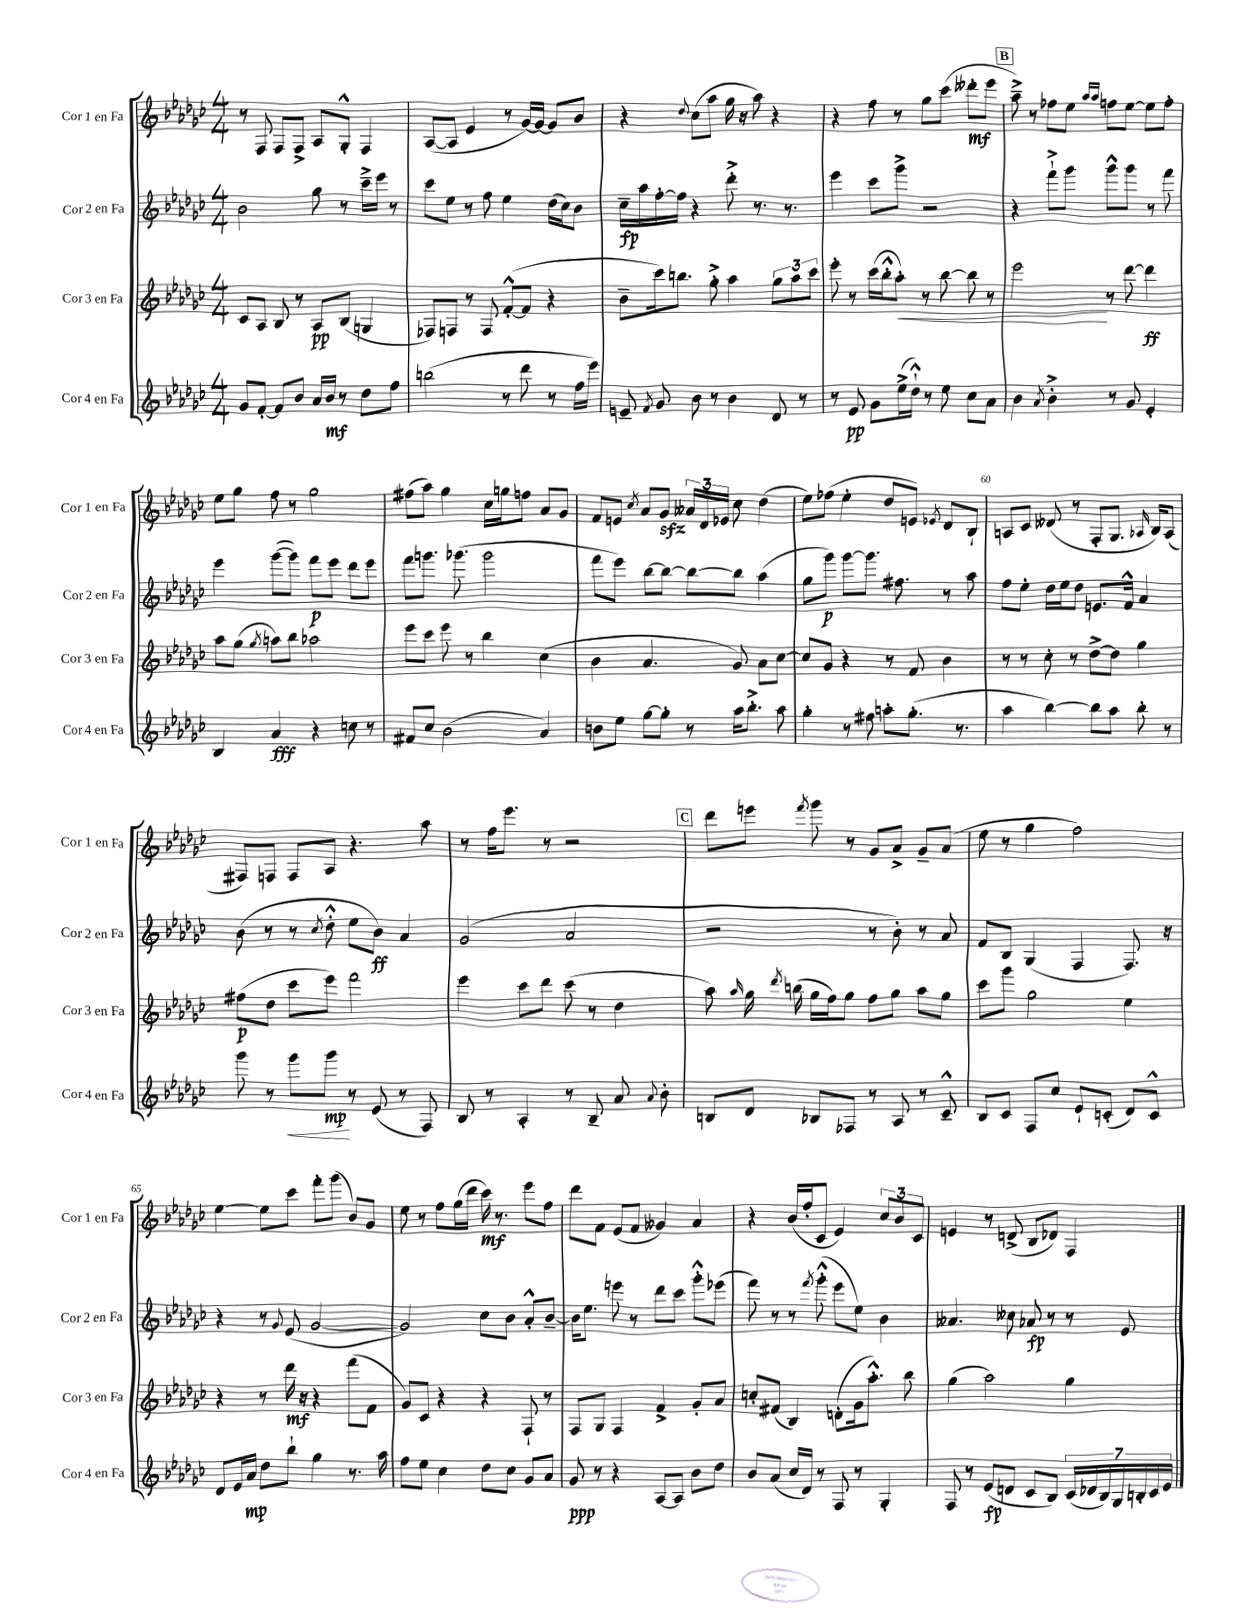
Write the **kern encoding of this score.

**kern	**dynam	**kern	**dynam	**kern	**dynam	**kern	**dynam
*part4	*part4	*part3	*part3	*part2	*part2	*part1	*part1
*staff4	*staff4	*staff3	*staff3	*staff2	*staff2	*staff1	*staff1
*I"Cor 4 en Fa	*	*I"Cor 3 en Fa	*	*I"Cor 2 en Fa	*	*I"Cor 1 en Fa	*
*I'Cor 4 en Fa	*	*I'Cor 3 en Fa	*	*I'Cor 2 en Fa	*	*I'Cor 1 en Fa	*
*clefG2	*	*clefG2	*	*clefG2	*	*clefG2	*
*k[b-e-a-d-g-c-]	*	*k[b-e-a-d-g-c-]	*	*k[b-e-a-d-g-c-]	*	*k[b-e-a-d-g-c-]	*
*M4/4	*	*M4/4	*	*M4/4	*	*M4/4	*
=51	=51	=51	=51	=51	=51	=51	=51
8g-/L	.	8c-/L	.	2b-\	.	8r	.
[8f'/J	.	8A-/J	.	.	.	8F/	.
8f/L]	.	8B-/	.	.	.	8F/L	.
8b-/J	.	8r	.	.	.	8F^/J	.
16a-/LL	.	8A-/L	pp	8gg-\	.	8A-/L	.
16b-/JJ	mf	.	.	.	.	.	.
8r	.	(8B-/J	.	8r	.	8G-'^^/J	.
8dd-\L	.	4Gn/	.	16ccc-~^\LL	.	4F/	.
.	.	.	.	16eee-\JJ	.	.	.
8ff\J	.	.	.	8r	.	.	.
=52	=52	=52	=52	=52	=52	=52	=52
(2bbn\	.	8F-X/L)	.	8ccc-\L	.	([8A-/L	.
.	.	8Fn/J	.	8ee-\J	.	8A-/J]	.
.	.	8r	.	8r	.	4e-/	.
.	.	8F/	.	8ff\	.	.	.
8r	.	([8f'^^/L	.	4ee-\	.	8r	.
8ddd-\	.	8f/J]	.	.	.	[16g-/LL)	.
.	.	.	.	.	.	16g-/JJ_	.
8r	.	4r	.	(16dd-\LL	.	8g-/L]	.
.	.	.	.	16cc-\J)	.	.	.
16ff\LL	.	.	.	8b-\J	.	8b-/J	.
16eee-\JJ)	.	.	.	.	.	.	.
=53	=53	=53	=53	=53	=53	=53	=53
8en~/	.	8b-~\L	.	16cc-~\LL	fp	4r	.
.	.	.	.	16aa-\	.	.	.
8qf/	.	.	.	.	.	.	.
8g-/	.	16ccc-\k)	.	[16ff'\	.	.	.
.	.	8.bbn\J	.	16ff\JJ]	.	.	.
.	.	.	.	.	.	8qqdd-/	.
8b-\	.	.	.	4r	.	(8cc-\L	.
8r	.	8gg-'^\	.	.	.	8aa-\J	.
4b-\	.	4aa-\	.	8ddd-'^\	.	16gg-\	.
.	.	.	.	.	.	16r	.
.	.	.	.	8.r	.	8aa-\)	.
8d-/	.	12gg-\L	.	.	.	4r	.
.	.	.	.	8.r	.	.	.
.	.	12aa-\	.	.	.	.	.
8r	.	.	.	.	.	.	.
.	.	12ccc-\J	.	.	.	.	.
=54	=54	=54	=54	=54	=54	=54	=54
8r	.	8eee-'\	.	4eee-\	.	4r	.
8e-/	pp	8r	.	.	.	.	.
8g-\L	.	(16ccc-\LL	.	8ccc-\L	.	8ff\	.
.	.	16bb-'^^\J	.	.	.	.	.
!	!	!	!LO:HP:b	!	!	!	!
(16ee-^\L	.	8aa-'\J)	<	8ggg-^\J	.	8r	.
16dd-`^^\JJ)	.	.	.	.	.	.	.
8r	.	8r	.	2r	.	8gg-\L	.
8ee-\	.	[8bb-\	.	.	.	(8ccc-\J	.
8cc-\L	.	8bb-\]	.	.	.	8ddd--X'\L	mf
8a-\J	.	8r	.	.	.	8eee-\J	.
!!LO:REH:place=s1:t=B
=55	=55	=55	=55	=55	=55	=55	=55
4b-\	.	2eee-\	.	4r	.	8aa-~^\)	.
.	.	.	.	.	.	8r	.
8qa-/	.	.	.	.	.	.	.
4b-'^\	.	.	.	8fff`^\L	.	8ff-X\L	.
.	.	.	.	8ggg-\J	.	8ee-\J	.
.	.	.	.	.	.	16qqaa-/LL	.
.	.	.	.	.	.	16qqaa-/JJ	.
8r	.	8r	[	8ggg-^^\L	.	8ffn\L	.
8g-/	.	[8ddd-\	.	8ggg-\J	.	[8ee-\J	.
4e-'/	.	4ddd-\]	ff	8r	.	8ee-\L]	.
.	.	.	.	8fff\	.	8ff'\J	.
!!LO:LB:g=z
=56	=56	=56	=56	=56	=56	=56	=56
4B-/	.	8aa-\L	.	4eee-\	.	8ee-\L	.
.	.	(8gg-\J	.	.	.	8gg-\J	.
.	.	8qgg-/	.	.	.	.	.
4a-/	fff	8aan\L)	.	([8ggg-\L	.	8ff\	.
.	.	8bb-\J	.	8ggg-\J])	.	8r	.
4r	.	2aa-X\	.	8fff\L	p	2gg-\	.
.	.	.	.	8eee-\J	.	.	.
8ccn\	.	.	.	8ddd-\L	.	.	.
8r	.	.	.	8eee-\J	.	.	.
=57	=57	=57	=57	=57	=57	=57	=57
8f#X/L	.	8eee-\L	.	8fff\L	.	(8ff#X\L	.
8cc-/J	.	8ccc-\J	.	8.gggn\J	.	8aa-\J)	.
(2b-\	.	8eee-\	.	.	.	4gg-\	.
.	.	.	.	(8.ggg-X\	.	.	.
.	.	8r	.	.	.	.	.
.	.	4bb-\	.	2ggg-\	.	16cc-\LL	.
.	.	.	.	.	.	16ggn\J	.
.	.	.	.	.	.	8ffn\J	.
4a-/)	.	(4cc-\	.	.	.	8a-/L	.
.	.	.	.	.	.	8g-/J	.
=58	=58	=58	=58	=58	=58	=58	=58
8bn\L	.	4b-\	.	8fff\L	.	8f/L	.
8ee-\J	.	.	.	8eee-\J)	.	8en/J	.
.	.	.	.	.	.	8qcc-/	.
[8gg-\L	.	4.a-/	.	[8bb-\L	.	8a-/L	.
8gg-'\J]	.	.	.	8bb-\J_	.	8g-zz/J	.
8r	.	.	.	8bb-\L_	.	24a--X/LL	.
.	.	.	.	.	.	24d-/	.
.	.	.	.	.	.	24e-X/JJ	.
16aa-\KL	.	8g-/)	.	8bb-\J]	.	8cc-\	.
8.bb-'^\J	.	.	.	.	.	.	.
.	.	8a-\L	.	(4aa-\	.	(4dd-\	.
8aa-\	.	[8cc-\J	.	.	.	.	.
=59	=59	=59	=59	=59	=59	=59	=59
4gg-'\	.	8cc-/L]	.	8gg-\L	.	8ee-\L)	.
.	.	8g-/J	.	8ggg-\J)	p	(8ff-X\J	.
8r	.	4r	.	[8ggg-\L	.	4ee-'\	.
8ff#X\	.	.	.	8.ggg-\J]	.	.	.
8aan'\L	.	8r	.	.	.	8dd-/L	.
.	.	.	.	8.ff#X\	.	.	.
(8.gg-'\J	.	8f/	.	.	.	8en/J)	.
.	.	.	.	.	.	8qe-X/	.
.	.	4b-\	.	8r	.	8d-/L	.
8.r	.	.	.	.	.	.	.
.	.	.	.	8aa-\	.	8B-`/J	.
=60	=60	=60	=60	=60	=60	=60	=60
4aa-\	.	8r	.	8ff\L	.	8An/L	.
.	.	8r	.	8ee-'\J	.	8c-/J	.
[4bb-\)	.	8cc-'\	.	16dd-\LL	.	(8d--X/	.
.	.	.	.	16ee-\J	.	.	.
.	.	8r	.	8dd-\J	.	8r	.
8bb-\L]	.	[8dd-^\L	.	8.en/L	.	8F'/L	.
8aa-\J	.	8dd-\J]	.	.	.	8.G-/J	.
.	.	.	.	16f^^/Jk	.	.	.
8bb-'\	.	4gg-\	.	4a-/	.	.	.
.	.	.	.	.	.	16qqA-X/	.
.	.	.	.	.	.	16B-/KL)	.
8r	.	.	.	.	.	(8A-/J	.
!!LO:LB:g=z
=61	=61	=61	=61	=61	=61	=61	=61
8ggg-\	.	(8ff#X\L	p	(8b-\	.	8F#X/L)	.
8r	.	8dd-\J	.	8r	.	8Fn/J	.
!	!LO:HP:b	!	!	!	!	!	!
8ggg-\L	<	8ccc-\L	.	8r	.	8F/L	.
.	.	.	.	8qcc-/	.	.	.
8ggg-\J	mp	8eee-\J)	.	8dd-'^^\	.	8A-/J	.
8r	[	2fff\	.	8ee-\L	.	4.r	.
(8e-/	.	.	.	8b-\J)	ff	.	.
8r	.	.	.	4a-/	.	.	.
8F/)	.	.	.	.	.	8aa-\	.
=62	=62	=62	=62	=62	=62	=62	=62
8B-/	.	4eee-\	.	(2g-/	.	8r	.
8r	.	.	.	.	.	16ff\KL	.
.	.	.	.	.	.	8.eee-\J	.
4A-'/	.	8ccc-\L	.	.	.	.	.
.	.	8ddd-\J	.	.	.	8r	.
8r	.	(8ccc-\	.	2a-/	.	2r	.
8B-~/	.	8r	.	.	.	.	.
8a-/	.	4dd-\	.	.	.	.	.
8qqa-/	.	.	.	.	.	.	.
8b-'\	.	.	.	.	.	.	.
!!LO:REH:place=s1:t=C
=63	=63	=63	=63	=63	=63	=63	=63
8Bn/L	.	8aa-\)	.	2r	.	8ddd-\L	.
.	.	16qqaa-/	.	.	.	.	.
8d-/J	.	16gg-\	.	.	.	8eeen\J	.
.	.	8qddd-/	.	.	.	.	.
.	.	(16bbn\	.	.	.	.	.
.	.	.	.	.	.	8qfff/	.
8B-X/L	.	16gg-\LL	.	.	.	8ggg-\	.
.	.	16ff\J)	.	.	.	.	.
8F-X/J	.	8gg-\J	.	.	.	8r	.
8r	.	8ff\L	.	8r	.	8g-/L	.
8A-/	.	8gg-\J	.	8b-'\)	.	8a-^/J	.
8r	.	8aa-\L	.	8r	.	8g-~/L	.
8c-~^^/	.	8gg-\J	.	8a-/	.	(8a-/J	.
=64	=64	=64	=64	=64	=64	=64	=64
8B-/L	.	8ccc-\L	.	8f/L	.	8ee-\	.
8c-/J	.	8ggg-\J	.	8B-/J	.	8r	.
8F/L	.	2gg-\	.	(4G-/	.	4gg-\	.
8cc-/J	.	.	.	.	.	.	.
8e-`/L	.	.	.	4F/	.	2ff\)	.
(8cn'/J	.	.	.	.	.	.	.
8d-/L)	.	4ee-\	.	8.F/)	.	.	.
8c^^/J	.	.	.	.	.	.	.
.	.	.	.	16r	.	.	.
!!LO:LB:g=z
=65	=65	=65	=65	=65	=65	=65	=65
8d-/L	.	4r	.	4r	.	[4ee-\	.
16e-/L	.	.	.	.	.	.	.
16a-/JJ	mp	.	.	.	.	.	.
8dd-\L	.	8r	.	8r	.	8ee-\L]	.
.	.	.	.	8qqg-/	.	.	.
8bb-`\J	.	16ddd-\	mf	(8e-/	.	8ccc-\J	.
.	.	16r	.	.	.	.	.
4gg-\	.	4r	.	[2g-/	.	8fff'\L	.
.	.	.	.	.	.	(8ggg-\J	.
8.r	.	(8fff\L	.	.	.	8b-/L)	.
.	.	8f\J	.	.	.	8g-/J	.
16aa-\	.	.	.	.	.	.	.
=66	=66	=66	=66	=66	=66	=66	=66
8ff\L	.	8g-/L)	.	2g-/])	.	8ee-\	.
8ee-\J	.	8c-/J	.	.	.	8r	.
4cc-\	.	4r	.	.	.	8ff\L	.
.	.	.	.	.	.	(16gg-\L	.
.	.	.	.	.	.	16ddd-\JJ	.
8dd-\L	.	4r	.	8cc-\L	.	16ccc-\)	mf
.	.	.	.	.	.	8.r	.
8cc-\J	.	.	.	8b-\J	.	.	.
8g-/L	.	8F`/	.	8a-'^^/L	.	8eee-\L	.
8a-/J	.	8r	.	[8b-~/J	.	8ff\J	.
=67	=67	=67	=67	=67	=67	=67	=67
8g-/	ppp	8F/L	.	16b-\KL]	.	8ddd-\L	.
.	.	.	.	8.ee-\J	.	.	.
8r	.	8G-/J	.	.	.	8f\J	.
4r	.	4F/	.	8eeen\	.	(8e-/L	.
.	.	.	.	8r	.	8f/J	.
[8A-/L	.	4f^/	.	8ddd-\L	.	4g--X/)	.
8A-/J]	.	.	.	8ccc-\J	.	.	.
8b-\L	.	8g-'/L	.	8ggg-'^^\L	.	4a-/	.
8dd-\J	.	8a-/J	.	(8eee-X\J	.	.	.
=68	=68	=68	=68	=68	=68	=68	=68
8b-/L	.	8ccn'/L	.	8fff\)	.	4r	.
(8a-/J	.	(8f#X/J	.	8r	.	.	.
16cc-/LL	.	4B-/)	.	8r	.	(16b-/LL	.
16d-/JJ)	.	.	.	.	.	16ff'/J	.
.	.	.	.	8qfff/	.	.	.
8r	.	.	.	(8ggg-'^^\	.	8c-/J	.
8F/	.	(8dn'\L	.	8eee-\L	.	4e-/)	.
8r	.	16g-\k	.	8ee-\J)	.	.	.
.	.	8.aa-'^^\J)	.	.	.	.	.
4G-'/	.	.	.	4b-\	.	12cc-/L	.
.	.	.	.	.	.	12b-/	.
.	.	8bb-\	.	.	.	.	.
.	.	.	.	.	.	12c-/J	.
=69	=69	=69	=69	=69	=69	=69	=69
8F/	.	(4gg-\	.	4.a--X/	.	4en/	.
8r	.	.	.	.	.	.	.
(8e-/L	fp	2aa-\)	.	.	.	8r	.
8dn/J	.	.	.	8cc--X\	.	(8dn^/	.
8c-/L	.	.	.	8a-X/	fp	8B-/L	.
8B-/J)	.	.	.	8r	.	8d-X/J)	.
(28c-/LL	.	4gg-\	.	8r	.	4F/	.
28d-X/	.	.	.	.	.	.	.
28B-/)	.	.	.	.	.	.	.
28G-/	.	.	.	.	.	.	.
.	.	.	.	8e-/	.	.	.
28Bn'/	.	.	.	.	.	.	.
28c-/	.	.	.	.	.	.	.
28e-/JJ	.	.	.	.	.	.	.
==	==	==	==	==	==	==	==
*-	*-	*-	*-	*-	*-	*-	*-
